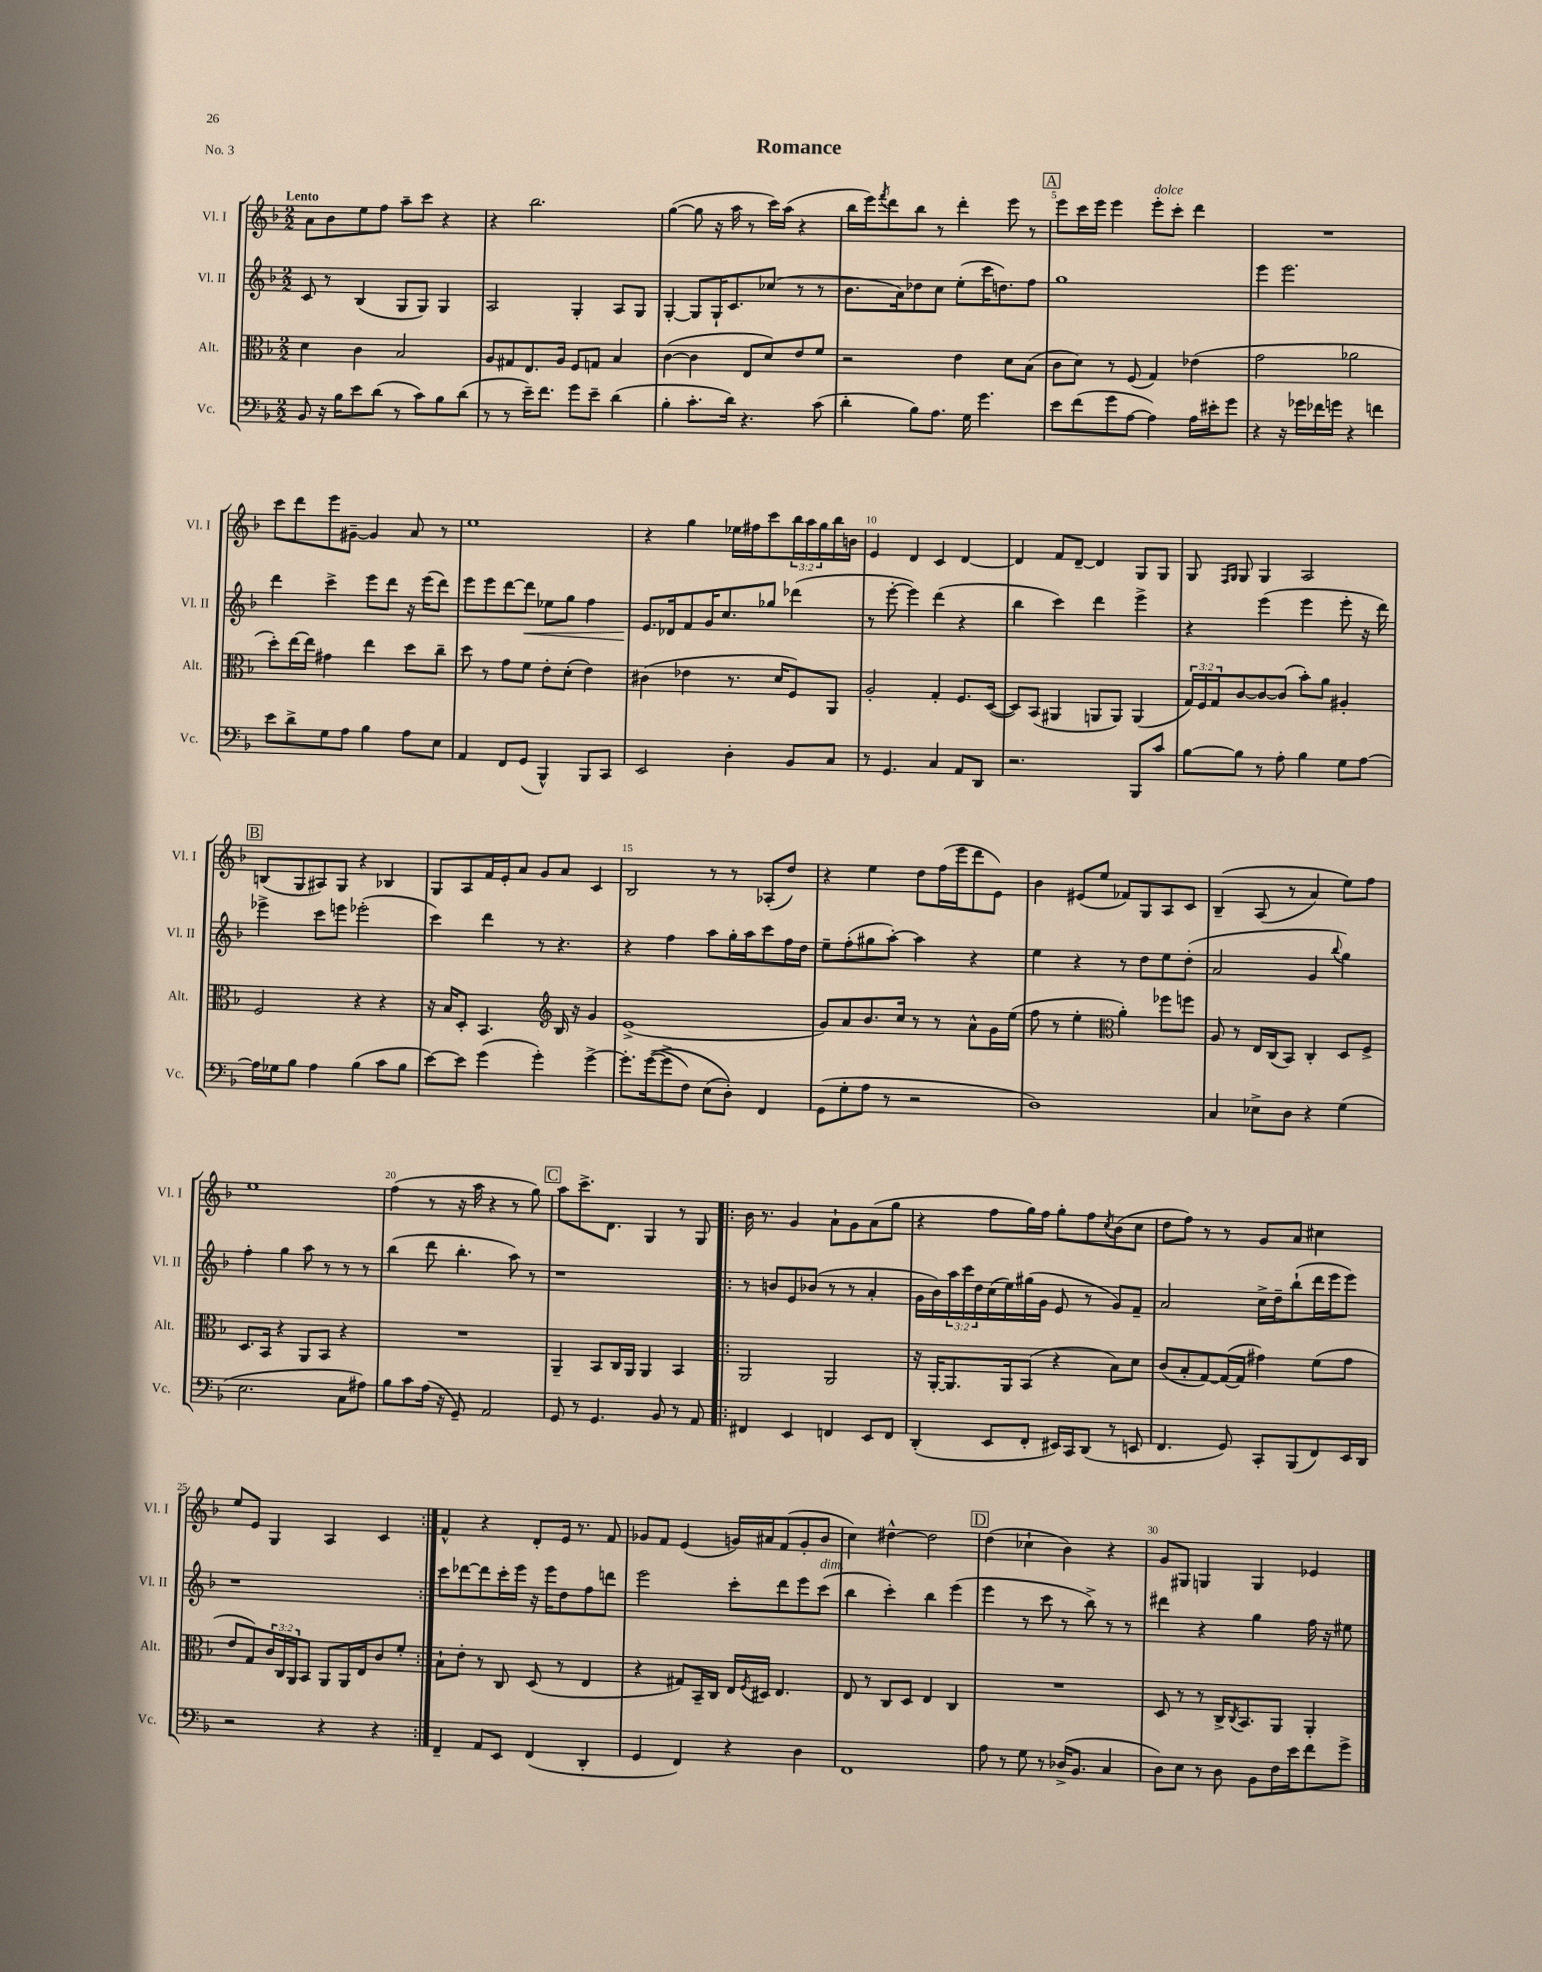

**kern	**kern	**kern	**kern
*staff4	*staff3	*staff2	*staff1
*clefF4	*clefC3	*clefG2	*clefG2
*k[b-]	*k[b-]	*k[b-]	*k[b-]
*M2/2	*M2/2	*M2/2	*M2/2
8BB-	4d	8c	8a
16r	.	8r	8b-
16B-	.	.	.
8e	4c	(4B-	8ee
(8d	.	.	8ff
8r	2B-	8G	8aa~
8c)	.	8G)	8ccc
8B-	.	4G	4r
(8d	.	.	.
=	=	=	=
8r	8A	2A	4r
8r	8G#	.	.
16e~)	8.E	.	2.bb-
8.f	.	.	.
.	16A	.	.
8g	8F	4G'	.
8e~	8G	.	.
(4d	4B-	8A	.
.	.	8G	.
=	=	=	=
4B-'	([4c	[4G'	([4gg
8.c'	4c]	8G]	8gg]
.	.	16G`	16r
16d)	.	8.c	16aa
4.r	8E	.	8r
.	8d)	(8cc-	16ccc)
.	.	.	(16aa
.	8e	8r	4r
(8c	8f	8r	.
=	=	=	=
4d'	2r	8.b-	16bb-
.	.	.	16eee)
.	.	.	8qfff
.	.	.	8ddd
.	.	16a)	.
8B-)	.	8dd-	8bb-
8.A	.	8cc	8r
.	4e	(8ee'	4ddd'
16G	.	.	.
4.g	.	16ccc	.
.	.	8.dd)	.
.	8d	.	8eee
.	(8B-	8ff	8r
=	=	=	=
8e	8c	1gg	8eee
(8f	8d)	.	16ccc
.	.	.	16eee
8g	8r	.	4eee
[8A	(8F	.	.
4A])	4G)	.	8eee'
.	.	.	8ccc'
16A	(4e-	.	4ddd
16e#'	.	.	.
8g	.	.	.
=	=	=	=
4r	2g	4eee	1r
16r	.	2.eee	.
16g-	.	.	.
16f-	.	.	.
16g	.	.	.
4r	2a-	.	.
4f	.	.	.
=	=	=	=
8e	8dd')	4ddd	8ccc
8d^	[16ee	.	8ddd
.	16ee]	.	.
8G	4g#	4ccc^	8eee
8A	.	.	[8g#~
4B-	4ee	8eee	4g#]
.	.	8ddd	.
8A	8dd	16r	8a
.	.	(16eee	.
8E	8cc~	8ddd)	8r
=	=	=	=
4AA	8dd	8eee	1ee
.	8r	8eee	.
8FF	8g	[8ddd	.
(8GG	8f	8ddd]	.
4BBB-^^)	8e'	8ee-	.
.	(8d'	8gg	.
8BBB-	4e)	4ff	.
8CC	.	.	.
=	=	=	=
2EE	(4c#	8.e	4r
.	.	16d-	.
.	4e-	8f	4gg
.	.	16g	.
.	.	8.cc	.
4D'	8.r	.	16ee-
.	.	.	16ff#
.	.	8gg-	8ccc
.	16d	.	.
8BB-	8F)	(4ddd-	24bb-
.	.	.	24aa
.	.	.	24gg
8C	8AA	.	16bb-
.	.	.	16b
=	=	=	=
8r	2A'	8r	4e
4.GG	.	[8eee'	.
.	.	4eee])	4d
4C	4G'	(4ddd	4c
8AA	8.F	4r	[4d
8DD	.	.	.
.	([16D	.	.
=	=	=	=
2.r	8D])	4bb-	4d]
.	(8BB-	.	.
.	4AA#	4ccc)	8f
.	.	.	[8d~
.	8AA	4ddd	4d]
.	8AA)	.	.
8BBB-	(4AA	4eee^	8G
8c	.	.	8G
=	=	=	=
[8B-	24G)	4r	8G
.	24F	.	.
.	24G	.	.
.	.	.	16qqF
.	.	.	16qqG
8B-]	[8c	.	8G
8r	8c_	(4eee	4G
8A'	(8c]	.	.
4B-	8b-')	4eee	2A
.	8a	.	.
8G	4A#'	8eee'	.
[8A	.	16r	.
.	.	16ddd)	.
=	=	=	=
16A]	2F	4eee-^	(8B
16G-	.	.	.
8B-	.	.	8G
4A	.	8ccc	8A#)
.	.	8eee	8G
(4B-	4r	(2eee-'	4r
8c	4r	.	4B-
8B-	.	.	.
=	=	=	=
[8e)	16r	4ccc)	8G
.	16B-	.	.
8e]	8D'	.	8A
(4g	4.BB-	4ddd	16f
.	.	.	16e'
.	.	.	8a
4g')	.	8r	8g
*	*clefG2	*	*
.	16B-	4.r	8a
.	16r	.	.
[4g^	4g	.	4c
=	=	=	=
8.g']	(1e^	4r	2B-
&(([16g	.	.	.
8g^]	.	4ff	.
8F)	.	.	.
(8E	.	8aa	8r
8D')&)	.	16gg'	8r
.	.	16aa	.
4FF	.	8ccc	(8A-'
.	.	16ff	8dd)
.	.	16dd	.
=	=	=	=
(8GG	8g)	8ee~	4r
8G'	8a	(8ff'	.
8A	8.b-	8gg#	4ee
8r	.	[8aa')	.
.	16cc	.	.
2r	8r	4aa]	8dd
.	8r	.	(16ff
.	.	.	16eee
.	8a^^	4r	8ddd
.	16g	.	8e)
.	(16ee	.	.
=	=	=	=
1D)	8ff	4ee	4b-
.	8r	.	.
.	4ee'	4r	(8e#
.	.	.	8ee
*	*clefC3	*	*
.	4a')	8r	8f-)
.	.	8dd	8G
.	8ff-	8ee	8A
.	8ff	(8dd'	8c
=	=	=	=
4C	8A	2a	&(4B-~
.	8r	.	.
8E-^	16E	.	(8A
.	(16C	.	.
8D	8BB-)	.	8r
4r	4C'	4g	4a)
.	.	8qqbb-	.
(4G	8D	4gg)	8ee&)
.	8F^	.	8ff
=	=	=	=
2.E	8.D	4ff'	1ee
.	16BB-	.	.
.	4r	4gg	.
.	8AA	8aa	.
.	8BB-	8r	.
8C	4r	8r	.
8A#)	.	8r	.
=	=	=	=
8B-	1r	(4bb-	(4ff
8c	.	.	.
(16A	.	8ddd	8r
16r	.	.	.
8GG~)	.	4.bb-'	16r
.	.	.	16aa
2AA	.	.	4r
.	.	8aa)	8r
.	.	8r	8gg)
=	=	=	=
8GG	4AA~	1r	8aa
8r	.	.	8.ccc^
4.GG	8BB-	.	.
.	.	.	8.d
.	16C	.	.
.	16AA	.	.
.	4AA	.	4G
8BB-	.	.	.
8r	4BB-	.	8r
8AA	.	.	8G
=!|:	=!|:	=!|:	=!|:
4FF#	2AA	8r	16b-
.	.	.	8.r
.	.	8b	.
4EE	.	8e	4g
.	.	(8b-	.
4FF	2AA	8r	8a`
.	.	8r	8g
8EE	.	4a'	(8a
8FF	.	.	8gg
=	=	=	=
(4DD'	16r	16g	4r
.	[16AA'	16b-)	.
.	8.AA]	24aa	.
.	.	24ccc	.
.	.	24dd	.
8EE	.	(16cc	8ff
.	16AA	16ee)	.
8FF'	(8BB-	(16gg#	16gg)
.	.	16g	16ff
16EE#)	4r	8e	8gg'
16CC	.	.	.
(8DD	.	8r	8ff
.	.	.	8qcc
8r	8B-)	8g)	(8b-
8EE	8d	8f~	8cc
=	=	=	=
4.FF	(8c	2a	8dd
.	8B-'	.	8ff)
.	[8G)	.	8r
8GG)	(16G_	.	8r
.	16G]	.	.
8CC'	4g#)	16cc^	8g
.	.	16dd~	.
(8BBB-	.	(8bb-`	8a
8FF)	(8f	16ddd	4cc#
.	.	16eee	.
16EE	8g#	8eee)	.
16DD	.	.	.
=	=	=	=
2r	8e	1r	8ee
.	8G)	.	8e
.	24c	.	4G
.	24C	.	.
.	24AA	.	.
.	8BB-	.	.
4r	8AA	.	4A
.	16AA	.	.
.	16E	.	.
4r	8c	.	4c
.	8f'	.	.
=:|!	=:|!	=:|!	=:|!
4FF~	8B-`	8ccc	4f^^
.	8e'	[8ddd-	.
8AA	8r	8ddd-]	4r
8EE	8C	16ccc'	.
.	.	16eee	.
(4FF	(8D	16r	8d'
.	.	16eee	.
.	8r	8dd	16e
.	.	.	8.r
4DD'	4E	8ff	.
.	.	8ddd	8f
=	=	=	=
4GG	4r	2eee	8g-
.	.	.	8f
4FF)	8G#)	.	(4e
.	16BB-~	.	.
.	16C	.	.
4r	16E	8ccc'	16g)
.	8qF	.	.
.	16D#	.	16a#
.	4.E	8ddd	(8f
4D	.	8eee	8g'
.	.	(8ccc	8b-
=	=	=	=
1FF	8E	4bb-	4cc)
.	8r	.	.
.	8C	4ccc')	[4dd#^^
.	8D	.	.
.	4E	4bb-	2dd#]
.	4C	(4eee	.
=	=	=	=
8A	1r	4eee	(4dd
8r	.	.	.
8G	.	8r	4cc-`
8r	.	8ccc	.
(16D-^	.	8r	4b-)
8.BB-	.	.	.
.	.	8bb-^)	.
4C	.	8r	4r
.	.	8r	.
=	=	=	=
8D)	8D	4ddd#	8g
8E	8r	.	8G#
8r	8r	4r	4G
8D	16C^	.	.
.	8qC	.	.
.	8.BB-	.	.
8BB-	.	4gg	4G
16F	8AA	.	.
16e	.	.	.
8f	4AA'	16ff	4e-
.	.	16r	.
8g^	.	8ee#	.
==	==	==	==
*-	*-	*-	*-
